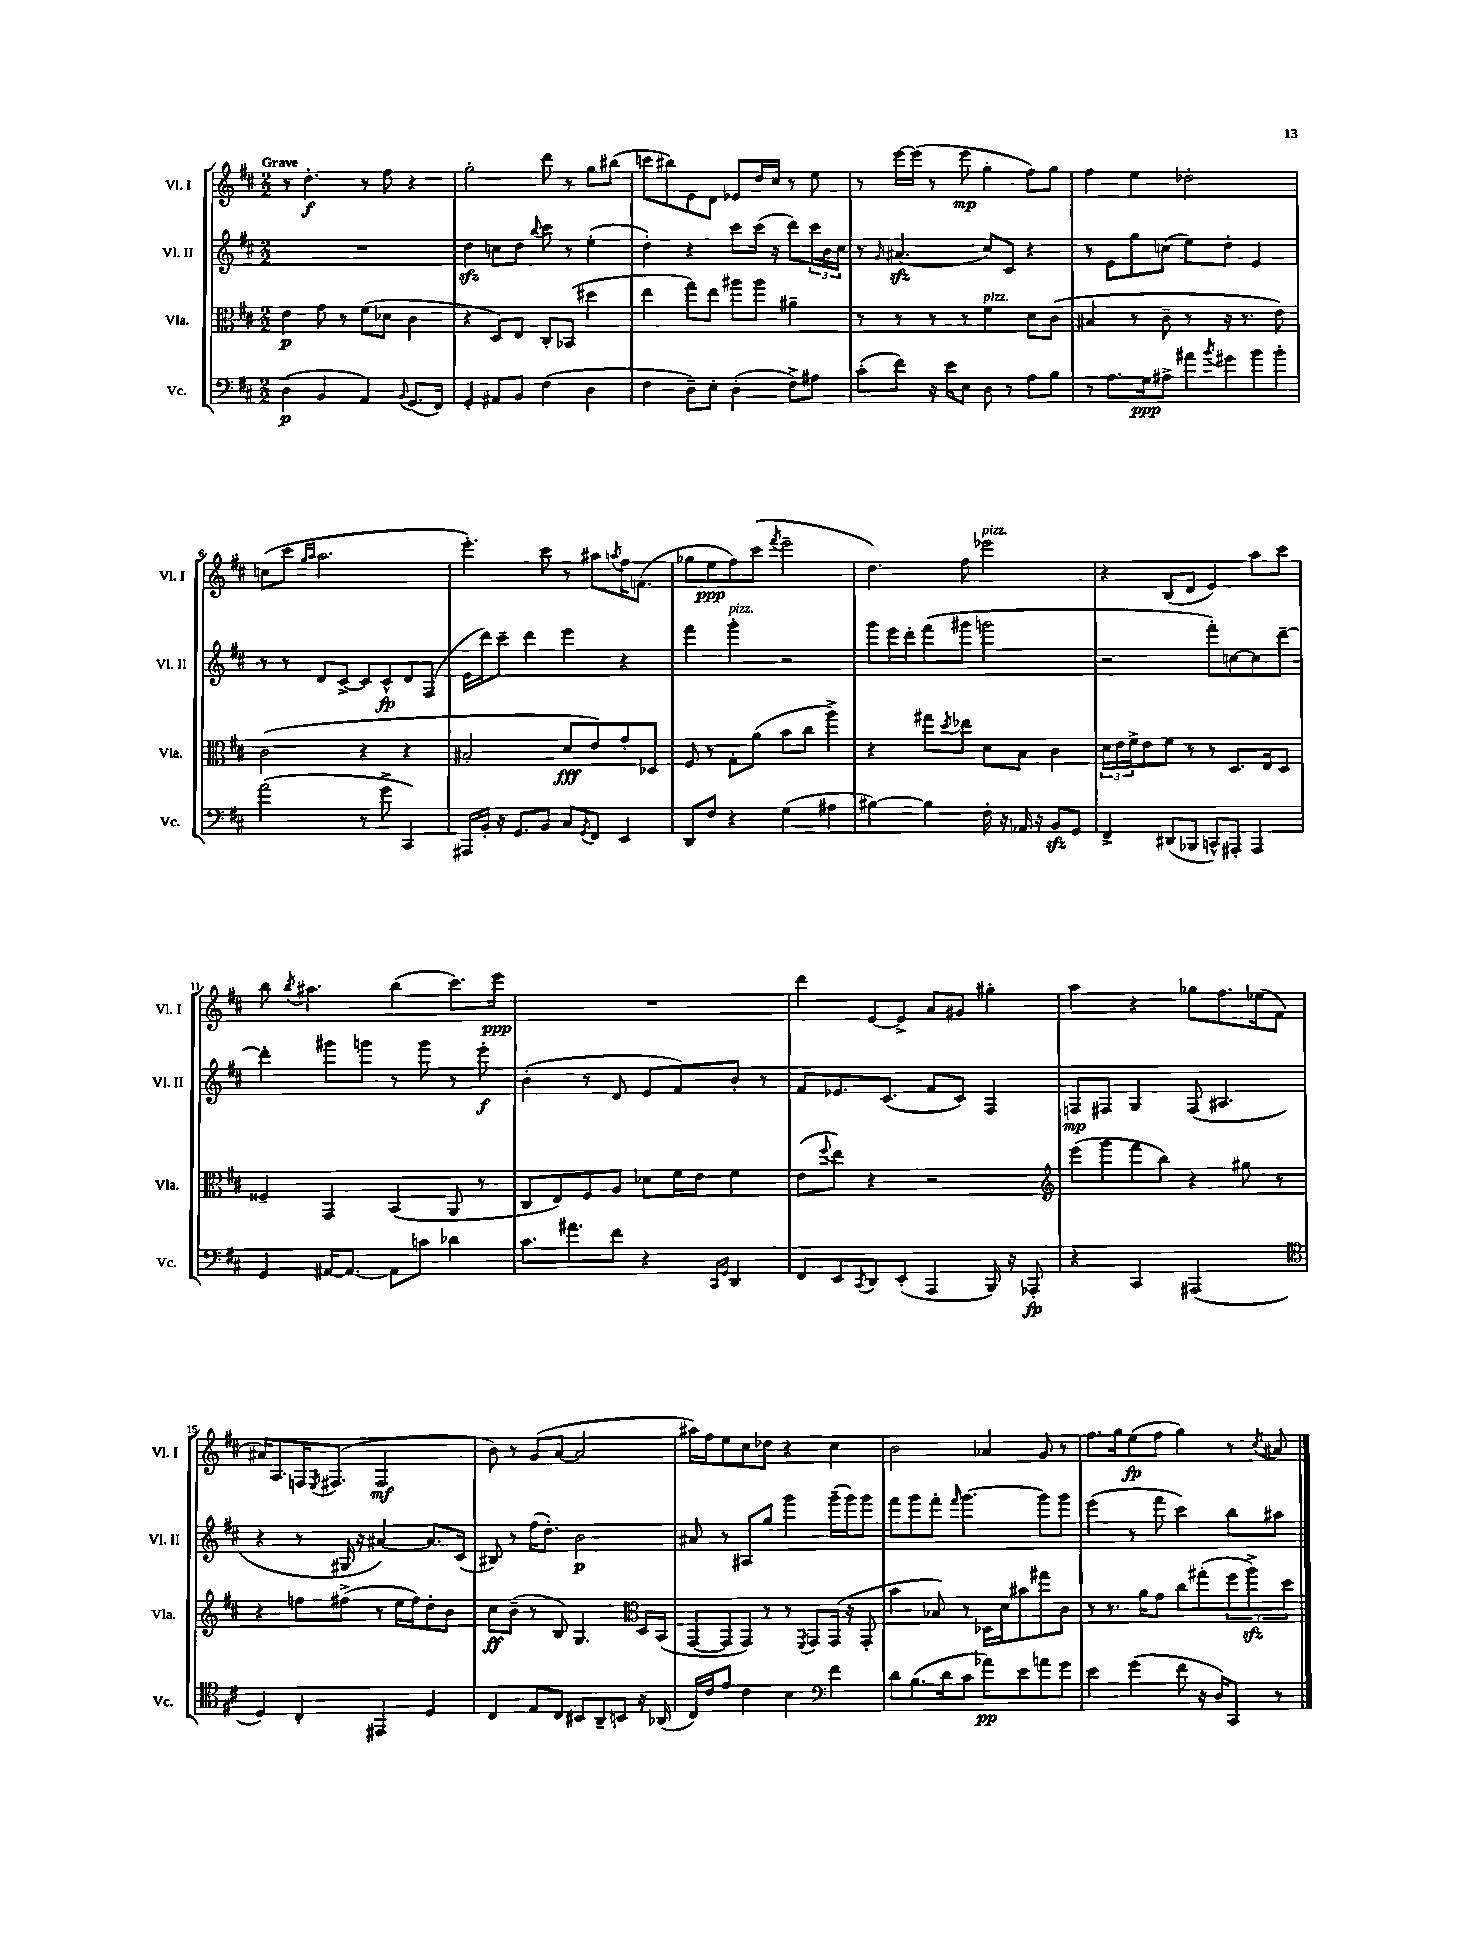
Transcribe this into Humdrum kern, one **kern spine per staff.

**kern	**kern	**kern	**kern
*staff4	*staff3	*staff2	*staff1
*clefF4	*clefC3	*clefG2	*clefG2
*k[f#c#]	*k[f#c#]	*k[f#c#]	*k[f#c#]
*M2/2	*M2/2	*M2/2	*M2/2
(4D\	4e\	1r	8r
.	.	.	4.dd'\
4BB/	8g\	.	.
.	8r	.	.
4AA/)	(8f#\L	.	8r
.	8d-\J	.	8ff#\
8qqBB/	.	.	.
(8.GG/L	4c#\	.	4r
16FF#/Jk)	.	.	.
=	=	=	=
4GG'/	4r	4dd\	2gg'\
8AA#/L	8D/L)	8cc\L	.
8BB/J	8E/J	8dd\J	.
.	.	8qqbb/	.
(4F#\	8C#'/L	8ccc#\	8ddd\
.	(8BB-/J	8r	8r
4D\	4dd#\	(4ee'\	8gg\L
.	.	.	(8bb#\J
=	=	=	=
4F#\	4ee\	4dd'\)	8ccc\L
.	.	.	8bb#\)
8D~\L)	8gg\L)	4r	8e\
8E'\J	8ee\J	.	8d\J
(4D'\	8aa#\L	8ccc#\L	8e-/L
.	8aa#\J	(16ccc#\Jk	16dd/L
.	.	16r	16cc#/JJ
8F#^\L)	4a#~\	8ddd\L)	8r
8A#\J	.	24ccc#\L	8ee\
.	.	24b\	.
.	.	24cc#\JJ	.
=	=	=	=
(8c#'\L	8r	8r	8r
.	.	16qqg/	.
8f#\J)	8r	(4.a#/	[16eee\LL
.	.	.	(16eee\]JJ
16r	8r	.	8r
16e\LK	.	.	.
8E\J	8r	.	8eee\
8D\	4f#\	8cc#/L)	4gg'\
8r	.	8c#/J	.
8A\L	8d\L	4r	8ff#\L)
8B\J	(8c#\J	.	8gg\J
=	=	=	=
8r	4B#/	8r	4ff#\
8.A\L	.	8e\L	.
.	8r	8gg\	4ee\
16G\k	.	.	.
8A#^\J	8c#~\	(8cc\J	.
8a#\L	8r	8ee\L)	2dd-'\
8qb/	.	.	.
8g#\	16r	8dd'\J	.
.	8.r	.	.
8b\	.	4e/	.
8b'\J	8e\)	.	.
=	=	=	=
(2a\	(2c#\	8r	(8cc\L
.	.	8r	8ccc#\J
.	.	.	16qqgg/LL
.	.	.	16qqaa/JJ
.	.	8d/L	2.aa\
.	.	[8c#^/J	.
8r	4r	8c#/]L	.
8g^\	.	8c#^^/	.
4CC#/)	4r	8d/	.
.	.	(8F#/J	.
=	=	=	=
16AAA#/LL	2B#'/	16e\LL	4.eee'\)
16BB'/JJ	.	16ddd\J)	.
16r	.	8ccc#~\J	.
8.GG/L	.	.	.
.	.	4ddd\	.
8BB/J	.	.	8ccc#\
8C#/L	8d/L	4eee\	8r
8qGG/	.	.	.
8FF#/J	8e/)	.	8aa#\L
.	.	.	8qaa/
4EE/	8g'/	4r	16ff#\K
.	.	.	(8.f\J
.	8D-/J	.	.
=	=	=	=
8DD/L	8F#/	4fff#\	8gg-\L
8F#/J	8r	.	8ee\
4r	8G'\L	4ggg'\	8ff#\)
.	(8a\J	.	(8ccc#\J
.	.	.	8qfff#/
(4G\	8b\L	2r	2eee~\
.	8cc#\J	.	.
4A#\	4aa^\)	.	.
=	=	=	=
[4B#\)	4r	8ggg\L	4.dd\)
.	.	16eee\L	.
.	.	16ddd'\J	.
4B#\]	8gg#\L	(8fff#\	.
.	8qdd/	.	.
.	8ee-\J	8ggg#\J	8ff#\
16F#'\	8d\L	2ggg\	2eee-\
16r	.	.	.
16AA-/	8B\J	.	.
16r	.	.	.
8BB/L	4c#\	.	.
8GG/J	.	.	.
=	=	=	=
4FF#^/	24d\LL	2r	4r
.	24e\	.	.
.	24f#^\J	.	.
.	8e\	.	.
(8DD#/L	8f#\J	.	(8B/L
8BBB-/J	8r	.	8d/J
8CC^^/L)	8r	8fff#'\L)	4e/)
8AAA#'/J	8.D/L	[8cc\	.
4AAA#/	.	8cc\]	8aa\L
.	16E/k	.	.
.	8D/J	[8ddd~\J	8ccc#\J
=	=	=	=
4GG/	4F##~/	4ddd'\]	8bb\
.	.	.	8qbb/
.	.	.	4.aa#\
[16AA#/LK	4GG/	8ggg#\L	.
8.AA#/_J	.	.	.
.	.	8ggg\J	.
8AA#\]L	(4BB/	8r	(4bb\
8c\J	.	8ggg\	.
4d-\	8AA/	8r	8.ccc#\L)
.	8r	8eee'\	.
.	.	.	16eee\Jk
=	=	=	=
8.c#\L	8C#/L	(4b'\	1r
.	8E/)	.	.
8.a#\	.	.	.
.	8F#/	8r	.
8f#\J	8A/J	8d/	.
4r	8d-\L	8e/L	.
.	16f#\L	8f#/)	.
.	16e\JJ	.	.
16qqCC#/LL	.	.	.
16qqGG/JJ	.	.	.
4DD/	4f#\	8b'/J	.
.	.	8r	.
=	=	=	=
8FF#/L	(8e\L	8f#/L	4ddd\
.	8qqff#/	.	.
8EE/	8ee\J)	8.e-/	.
8qCC#/	.	.	.
8DD/	4r	.	[8e/L
.	.	(8.c#/J	.
(8EE'/J	.	.	8e^/]J
4AAA/	2r	8f#/L	8a/L
.	.	8c#/J)	8g#/J
16BBB/)	.	4F#/	4gg#'\
16r	.	.	.
8AAA-'/	.	.	.
=	=	=	=
*	*clefG2	*	*
4r	(8eee\L	8F/L	4aa\
.	8ggg\	8F#/J	.
4CC#/	8fff#\	4G/	4r
.	8bb\J)	.	.
(2AAA#/	4r	(8F#/	8gg-\L
.	.	4.A#/	8.ff#\
.	8gg#\	.	.
.	.	.	(16ee-\k
.	8r	.	8f#\J
=	=	=	=
*clefC4	*	*	*
4D/)	4r	4r	16a#/LK)
.	.	.	8.A/
4C#'/	8ff\L	8r	16F/K
.	.	.	8qE/
.	.	.	(8.F#/J
.	(8ff#^\J	16G#/	.
.	.	16r	.
4EE#/	8r	[4a#/)	2F#/
.	16ee\LL	.	.
.	16ff#\J)	.	.
4D/	8dd'\	8.a#/]L	.
.	8b\J	.	.
.	.	(16c#/Jk	.
=	=	=	=
4C#/	8cc#\L	8B#/)	8b\)
.	(8b~\J	8r	8r
8E/L	8r	(16ff#\LK	(8g/L
.	.	8.dd'\J)	.
8C#/J	8B/)	.	[8a/J
8BB#/L	4.G/	2b\	2a/]
8AA~/	.	.	.
8BB/J	.	.	.
*	*clefC3	*	*
16r	16D/LL	.	.
(16AA-/	(16BB/JJ	.	.
=	=	=	=
16C#/LL)	[8GG/L	8a#/	16aa#\LL)
16c#/J	.	.	16ff#\J
8e/J	8GG/]	8r	8ee\
4c#\	8GG/J)	8A#/L	8cc#\
.	8r	8gg/J	8dd-\J
4B\	8r	4ggg\	4r
.	8qFF#/	.	.
.	8GG/L	.	.
*clefF4	*	*	*
4f#\	(16GG/Jk	(16ggg~\LL	4cc#\
.	16r	16ggg\J)	.
.	8GG'/	8ggg\J	.
=	=	=	=
8d\L	4b\	8fff#\L	2b\
(8.B\	.	8ggg\	.
.	8B-/)	8fff#'\J	.
16d\k	.	.	.
.	.	16qqfff#/	.
8c#\J	8r	[4.ggg\	.
8a-\L)	16D-\LL	.	4a-/
.	16d\J	.	.
8e\	8b#\	.	.
8a\	8gg#\	8ggg\]L	8g/
8g\J	8c#\J	8ggg\J	8r
=	=	=	=
4e\	8r	(4eee\	8.ff#\L
.	8.r	.	.
.	.	.	16gg\k
(4g\	.	8r	(8ee\
.	16a\LK	.	.
.	8g\J	8fff#\	8ff#\J
8f#\	8cc#\L	4ccc#\)	4gg\)
16r	(8gg#'\	.	.
16D/LK)	.	.	.
8CC#/J	12ff#\	8bb\L	8r
.	12aa^\)	.	.
.	.	.	8qcc#/
8r	.	8aa#\J	8a#/
.	12dd\J	.	.
==	==	==	==
*-	*-	*-	*-
